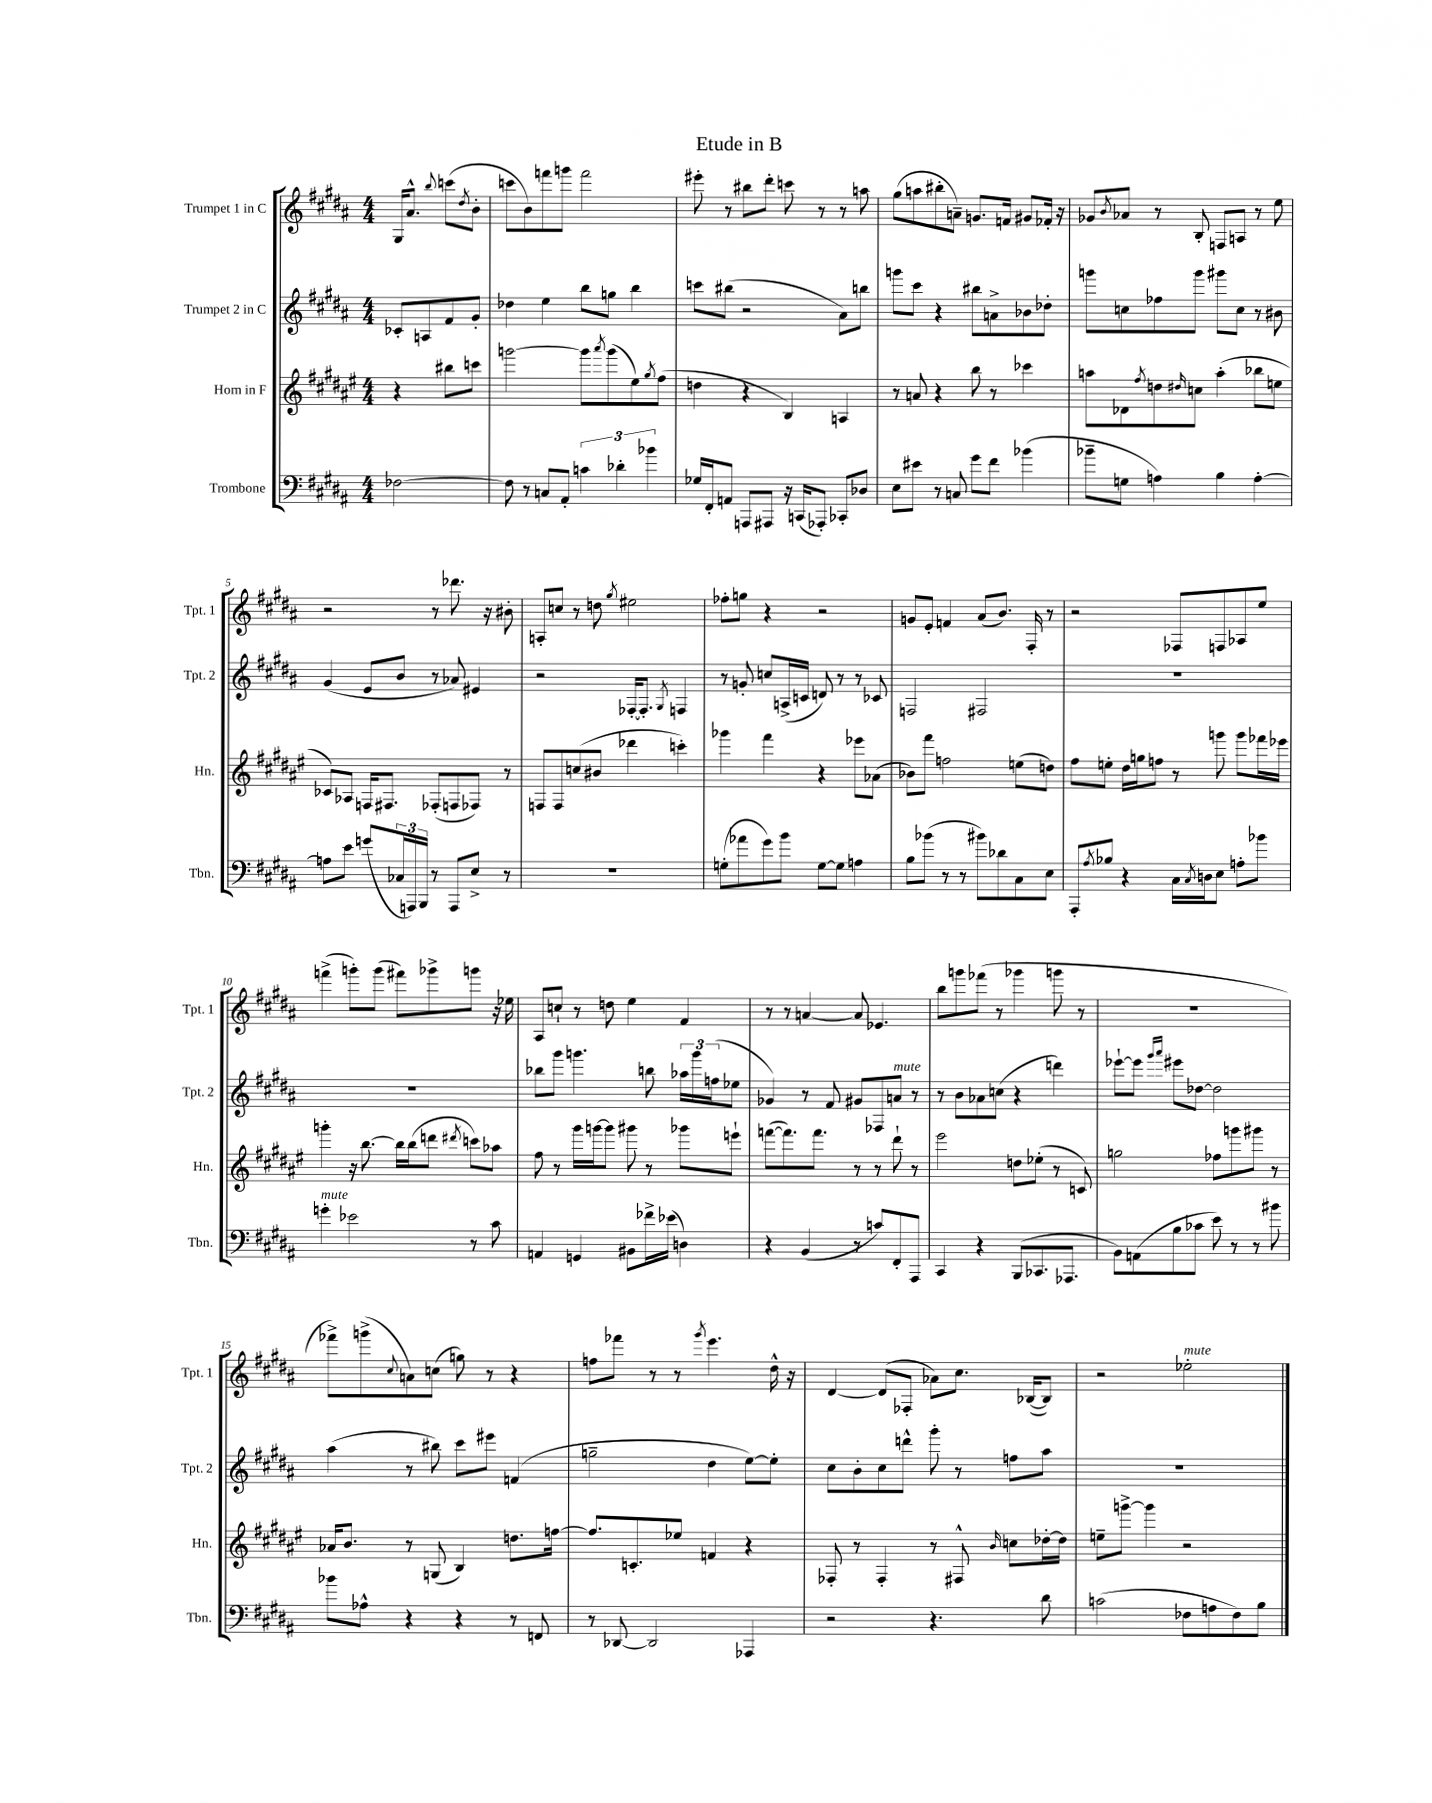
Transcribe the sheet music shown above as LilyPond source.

\header { title = "Etude in B" }
<<
\new StaffGroup <<
\new Staff = "s0" \with { instrumentName = "Trumpet 1 in C" shortInstrumentName = "Tpt. 1" } {
    \clef treble \key b \major \numericTimeSignature \time 4/4 \partial 2
    gis16 ais'8.-^ \appoggiatura { b''8 } c'''8( \acciaccatura { dis''8 } b'8-. |
    c'''8 b'8) f'''8 g'''8 f'''2 |
    eis'''8-. r8 bis''8 dis'''8-. c'''8 r8 r8 a''8 |
    gis''8( a''8 bis''8-. a'8--) g'8. f'16 gis'8 fes'16-. r16 |
    ges'8 \acciaccatura { b'8 } aes'8 r8 b8-. f8 a8 r8 e''8 |
    r2 r8 des'''8. r16 bis'8-. |
    a8-. c''8 r8 d''8 \acciaccatura { gis''8 } eis''2 |
    fes''8-. g''8 r4 r2 |
    g'8 e'8-. f'4 ais'8( b'8.) fis16-. r8 |
    r2 fes8 f8 aes8 e''8 |
    f'''4->( g'''8-.) g'''8( fis'''8) ges'''8-> g'''8 r16 ees''16 |
    ais8 c''8-! r8 d''8 e''4 fis'4 |
    r8 r8 a'4~ a'8 ees'4. |
    b''8 g'''8 fes'''8( r8 ges'''4 g'''8 r8 |
    R1 |
    fes'''8->) g'''8->( \appoggiatura { cis''8 } a'8) c''8( g''8) r8 r4 |
    f''8 fes'''8 r8 r8 \acciaccatura { gis'''8 } e'''4. dis''16-^ r16 |
    dis'4~ dis'8( fes8-. aes'8) cis''8. bes16~( bes8) |
    r2 ees''2-.^\markup { \italic "mute" } \bar "|." |
}
\new Staff = "s1" \with { instrumentName = "Trumpet 2 in C" shortInstrumentName = "Tpt. 2" } {
    \clef treble \key b \major \numericTimeSignature \time 4/4 \partial 2
    ces'8-. a8 fis'8 gis'8-. |
    des''4 e''4 b''8 g''8 b''4 |
    c'''8 bis''8( r2 ais'8) b''8 |
    g'''8 cis'''8 r4 bis''8 a'8-> bes'8 des''8-. |
    g'''8 c''8 fes''8 g'''8 gis'''8 c''8 r8 bis'8 |
    gis'4( e'8 b'8 r8 aes'8) eis'4 |
    r2 fes16~-. fes8.-. \acciaccatura { gis8 } f4 |
    r8 g'8-. c''8 a16->( c'16 d'8) r8 r8 ces'8 |
    f2 fis2 |
    R1 |
    R1 |
    bes''8 gis'''8 g'''4. b''8 \tuplet 3/2 { aes''16 g'''16 f''16( } ees''8 |
    ges'4) r8 fis'8 gis'8 fes8 a'8^\markup { \italic "mute" } r8 |
    r8 b'8 aes'8 c''8( r4 d'''4) |
    ees'''8~-! ees'''8 \grace { gis'''16 ais'''16 } eis'''8 des''8~ des''2 |
    ais''4( r8 bis''8) cis'''8 eis'''8 f'4( |
    g''2-- dis''4 e''8~) e''8-. |
    cis''8 b'8-. cis''8 d'''8-^ gis'''8-. r8 f''8 ais''8 |
    R1 \bar "|." |
}
\new Staff = "s2" \with { instrumentName = "Horn in F" shortInstrumentName = "Hn." } {
    \clef treble \key fis \major \numericTimeSignature \time 4/4 \partial 2
    r4 bis''8 c'''8 |
    g'''2~ g'''8 \acciaccatura { ais'''8 } g'''8( eis''8) \acciaccatura { gis''8 } fis''8( |
    d''4 r4 b4) a4 |
    r8 a'8 r4 b''8 r8 ces'''4 |
    a''8 des'8 \acciaccatura { fis''8 } d''8 \grace { dis''16 } c''8 a''4-.( bes''8 e''8 |
    ces'8) aes8 f16 fis8. fes8-.( f8 fes8) r8 |
    f8 f8 c''8( bis'8 des'''4 c'''4-.) |
    ges'''4 fis'''4 r4 ees'''8 aes'8( |
    bes'8) fis'''8 f''2 e''8( d''8) |
    fis''8 e''8-. dis''16 g''16 f''8 r8 g'''8 g'''8 fes'''16 ees'''16 |
    g'''4-. r16 b''8.~ b''16 b''16( d'''8 \acciaccatura { dis'''8 } c'''8) aes''8 |
    fis''8 r8 gis'''16 g'''16~ g'''8 gis'''8 r8 ges'''8 e'''8-! |
    f'''8~( f'''8.) f'''8. r8 r8 dis'''8-! r8 |
    eis'''2 d''8 ees''8-.( r8 c'8) |
    g''2 fes''8 g'''8 gis'''8 r8 |
    aes'16 b'8. r8 g8( b4) d''8. f''16~ |
    f''8. c'8.-. ees''8 f'4 r4 |
    fes8-. r8 fes4-. r8 fis8-^ \grace { b'16 } c''8 des''16~-. des''16 |
    e''8-- g'''8~-> g'''4 r2 \bar "|." |
}
\new Staff = "s3" \with { instrumentName = "Trombone" shortInstrumentName = "Tbn." } {
    \clef bass \key b \major \numericTimeSignature \time 4/4 \partial 2
    fes2~ |
    fes8 r8 c8 ais,8-. \tuplet 3/2 { c'4 des'4-. bes'4 } |
    ges16 fis,16-. a,8 a,,8 ais,,8 r16 c,16( aes,,8-.) ces,8-. des8 |
    e8 eis'8 r8 c8 gis'8 fis'8 bes'4( |
    bes'8-- g8 a4) b4 a4~-. |
    a8 e'8 g'8( \tuplet 3/2 { ces16 a,,16) b,,16 } r8 a,,8 e8-> r8 |
    R1 |
    g8-.( aes'8 gis'8) b'8 g8~ g8 a4 |
    b8 bes'8( r8 r8 bis'8) des'8 cis8 e8 |
    ais,,8-. \acciaccatura { ais8 } bes8 r4 cis16 \acciaccatura { cis8 } d16 e8 a8-. bes'8 |
    g'4-.^\markup { \italic "mute" } ees'2 r8 cis'8 |
    a,4 g,4 bis,8 fes'16-> ees'16( d4) |
    r4 b,4( r8 c'8) fis,8-. ais,,8 |
    cis,4 r4 b,,8( ces,8. aes,,8. |
    b,8) a,8( b8 ces'8 e'8) r8 r8 bis'8 |
    bes'8 aes8-^ r4 r4 r8 f,8 |
    r8 des,8~ des,2 aes,,4 |
    r2 r4. dis'8 |
    c'2( fes8 a8 fes8) b8 \bar "|." |
}
>>
>>
